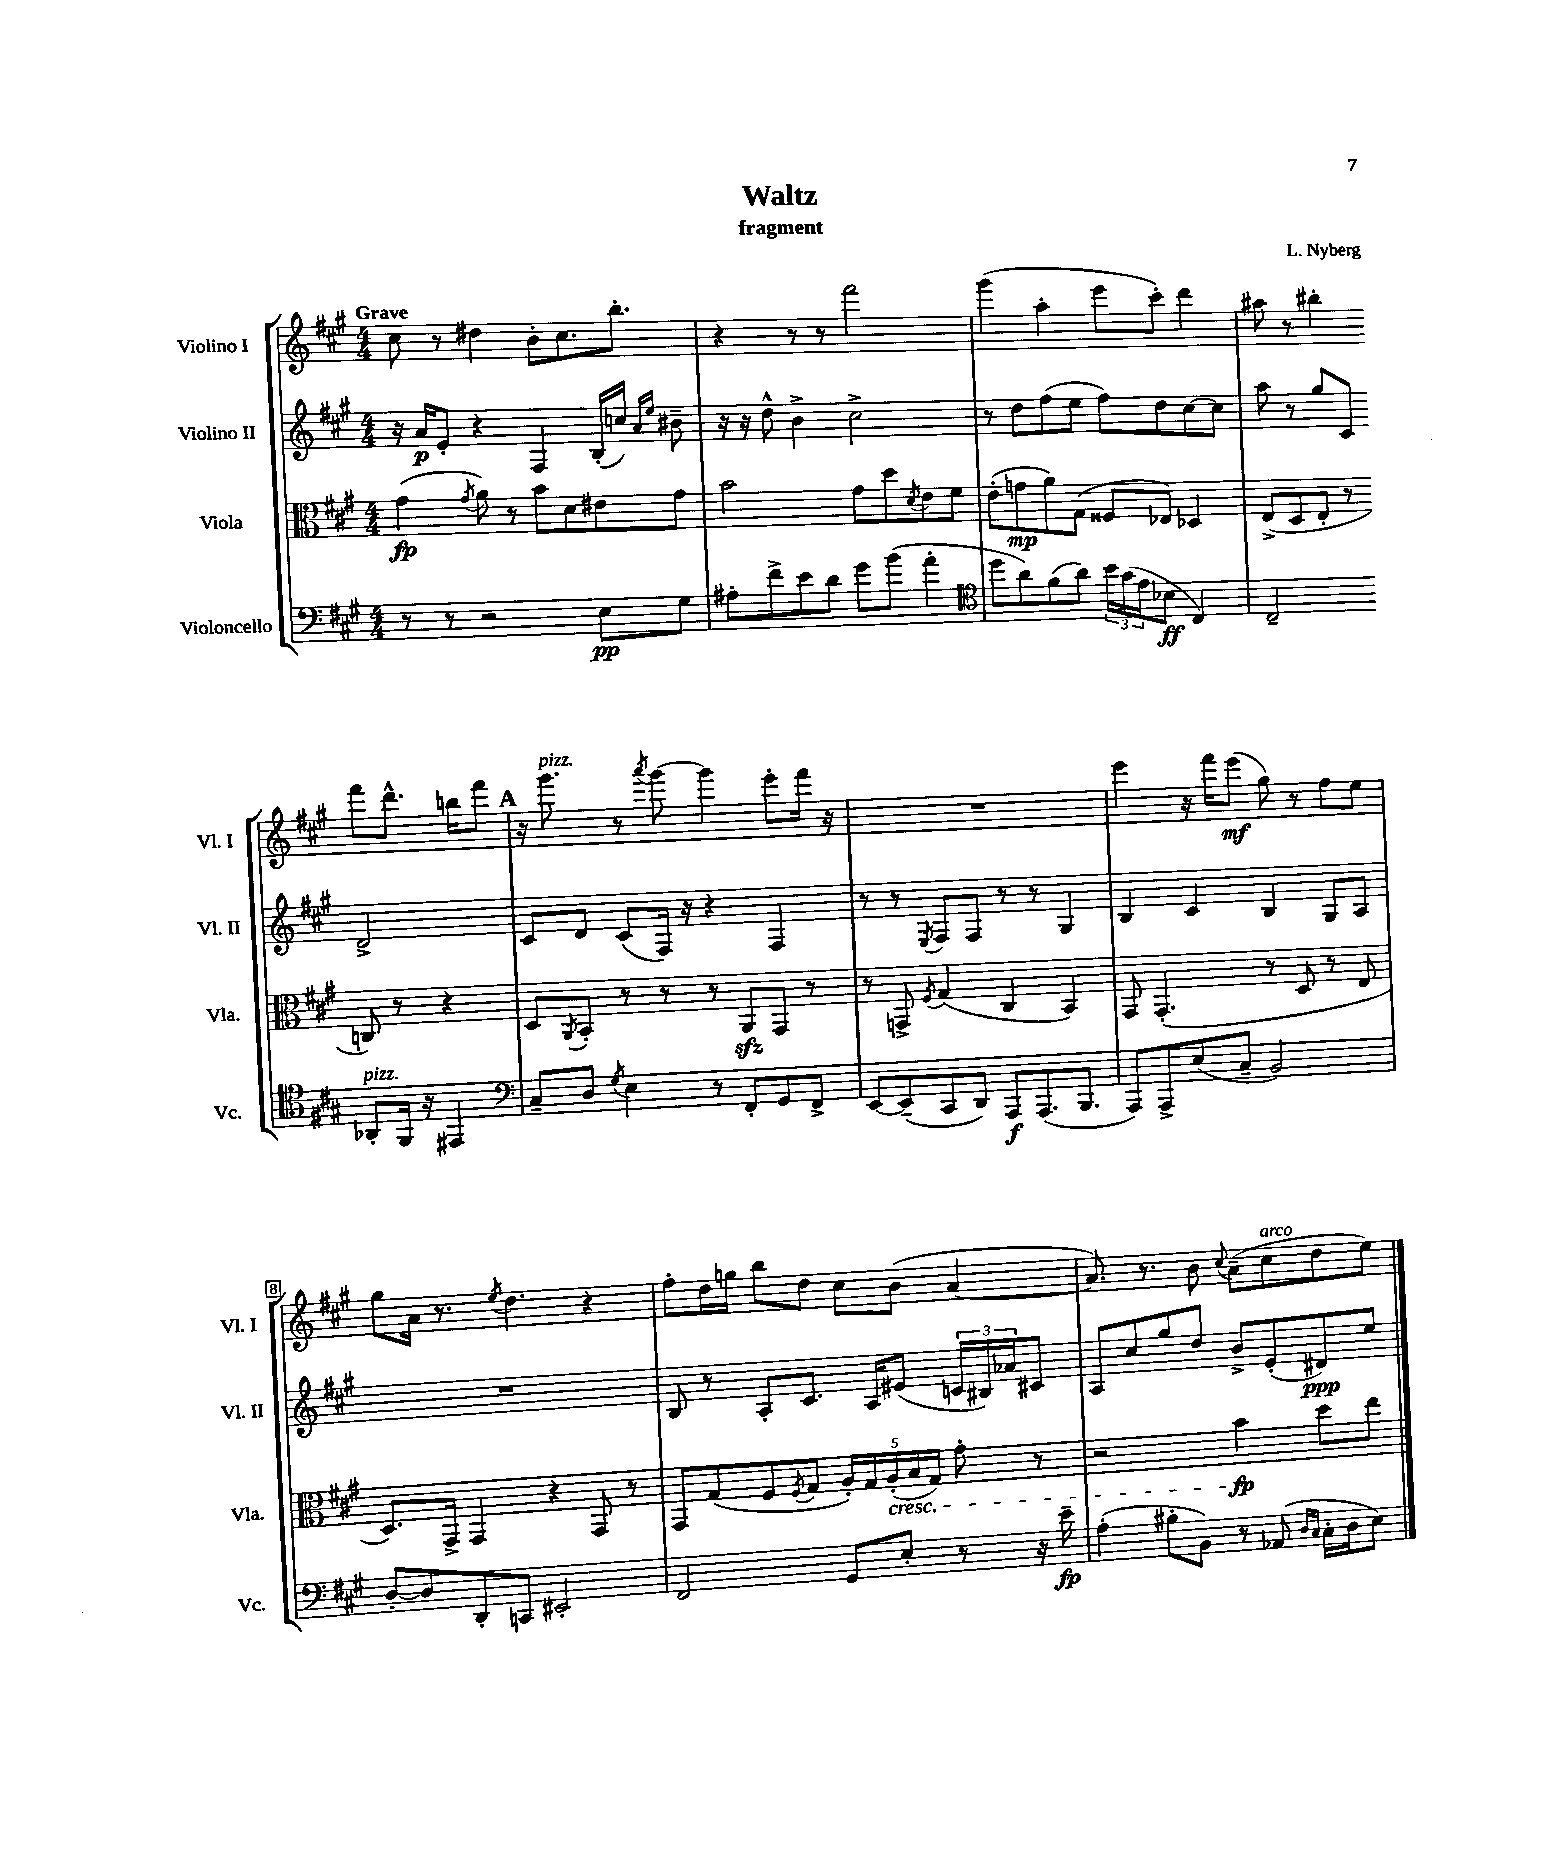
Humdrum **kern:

**kern	**kern	**kern	**kern
*staff4	*staff3	*staff2	*staff1
*clefF4	*clefC3	*clefG2	*clefG2
*k[f#c#g#]	*k[f#c#g#]	*k[f#c#g#]	*k[f#c#g#]
*M4/4	*M4/4	*M4/4	*M4/4
8r	(4g#\	16r	8cc#\
.	.	16a/LK	.
8r	.	8e'/J	8r
.	8qg#/	.	.
2r	8a\)	4r	4dd#\
.	8r	.	.
.	8b\L	4F#/	8b'\L
.	8d\	.	8.cc#\
8E\L	8e#\	(16B'/LL	.
.	.	16cc/JJ)	8.bb'\J
.	.	16qqa/LL	.
.	.	16qqee/JJ	.
8G#\J	8g#\J	8b#~\	.
=	=	=	=
8A#'\L	2b\	16r	4r
.	.	16r	.
8f#^\	.	8dd^^\	.
8e\	.	4b^\	8r
8d\J	.	.	8r
8g#\L	8g#\L	2cc#^\	2fff#\
(8b\J	8dd\	.	.
.	8qd/	.	.
4a'\	8e\	.	.
.	8f#\J	.	.
=	=	=	=
*clefC4	*	*	*
8dd\L	(8e'\L	8r	(4ggg#\
8a\)	8g\	8dd\L	.
(8f#\	8a\)	(8ff#\	4aa'\
8a\J)	(8G#\J	8ee\J	.
24b\LL	8F##/L	8ff#\L)	8eee\L
(24g#\	.	.	.
24e\J	.	.	.
8B-\J	8E-/J)	8dd\	8ccc#'\J)
4C#/)	4D-/	[8cc#\	4ddd\
.	.	8cc#\]J	.
=	=	=	=
2C#~/	(8E^/L	8aa\	8aa#\
.	8D/	8r	8r
.	8E'/J	8gg#/L	4bb#'\
.	8r	8c#/J	.
8AA-'/L	8C/)	2d^/	8fff#\L
16FF#/Jk	8r	.	8.ddd^^\J
16r	.	.	.
4EE#/	4r	.	.
.	.	.	16bb\LK
.	.	.	8fff#\J
=	=	=	=
*clefF4	*	*	*
8C#~/L	8D/L	8c#/L	16r
.	.	.	8.ggg#\
.	8qAA/	.	.
8D/J	8BB'/J	8d/J	.
8qG#/	.	.	.
4E\	8r	(8c#/L	8r
.	.	.	8qaaa/
.	8r	16F#/Jk)	[8ggg#\
.	.	16r	.
8r	8r	4r	4ggg#\]
8FF#'/L	8AA/L	.	.
8GG#/	8GG#/J	4F#/	8eee'\L
8FF#^/J	8r	.	16fff#\Jk
.	.	.	16r
=	=	=	=
[8EE/L	8r	8r	1r
(8EE~/]	8GG^/	8r	.
.	8qF#/	8qE/	.
8CC#/	(4G#/	8F#/L	.
8DD/J)	.	8F#/J	.
8AAA/L	4C#/	8r	.
(8.AAA/	.	8r	.
.	4BB/)	4G#/	.
8.BBB/J	.	.	.
=	=	=	=
8AAA/L)	8GG#/	4B/	4eee\
8AAA^/	(4.GG#'/	.	.
(8E/	.	4c#/	16r
.	.	.	16fff#\LK
8C#~/J	.	.	(8eee\J
2BB/)	8r	4B/	8gg#\)
.	8D/	.	8r
.	8r	8G#/L	8ff#\L
.	8E/	8A/J	8ee\J
=	=	=	=
[8D'/L	8.D/L)	1r	8gg#\L
8D/]	.	.	16a\Jk
.	16GG#^/Jk	.	8.r
8DD'/	4GG#/	.	.
.	.	.	8qee/
8CC/J	.	.	4.dd\
2EE#'/	4r	.	.
.	8GG#/	.	4r
.	8r	.	.
=	=	=	=
2FF#/	8GG#/L	8B/	8ff#'\L
.	(8G#/	8r	16dd\L
.	.	.	16gg\JJ
.	8F#/	8A'/L	8bb\L
.	8qF#/	.	.
.	8G#/J	8.c#/J	8dd\J
8GG#/L	20A'/LL)	.	8cc#\L
.	20G#/	.	.
.	.	16A/LK	.
.	(20A'/	.	.
8E'/J	.	(8e#/J	(8b\J
.	20B/	.	.
.	20G#/JJ)	.	.
8r	8g#'\	24c/LL	[4a/
.	.	24B#/)	.
.	.	24a-/J	.
16r	8r	8c#/J	.
16e~\	.	.	.
=	=	=	=
(4A'\	2r	8A/L	8.a/])
.	.	8cc#/	.
.	.	.	8.r
8B#'\L	.	8gg#/	.
8BB\J)	.	8dd/J	8b\
.	.	.	8qqcc#/
8r	4b\	8b^/L	(8a~\L
(8AA-/	.	(8e'/	8cc#\
16qqD/LL	.	.	.
16qqC#/JJ	.	.	.
16C#'\LL	8dd\L	8d#/)	8dd\
16D\J	.	.	.
8E\J)	8ee\J	8ee/J	8ee\J)
==	==	==	==
*-	*-	*-	*-
